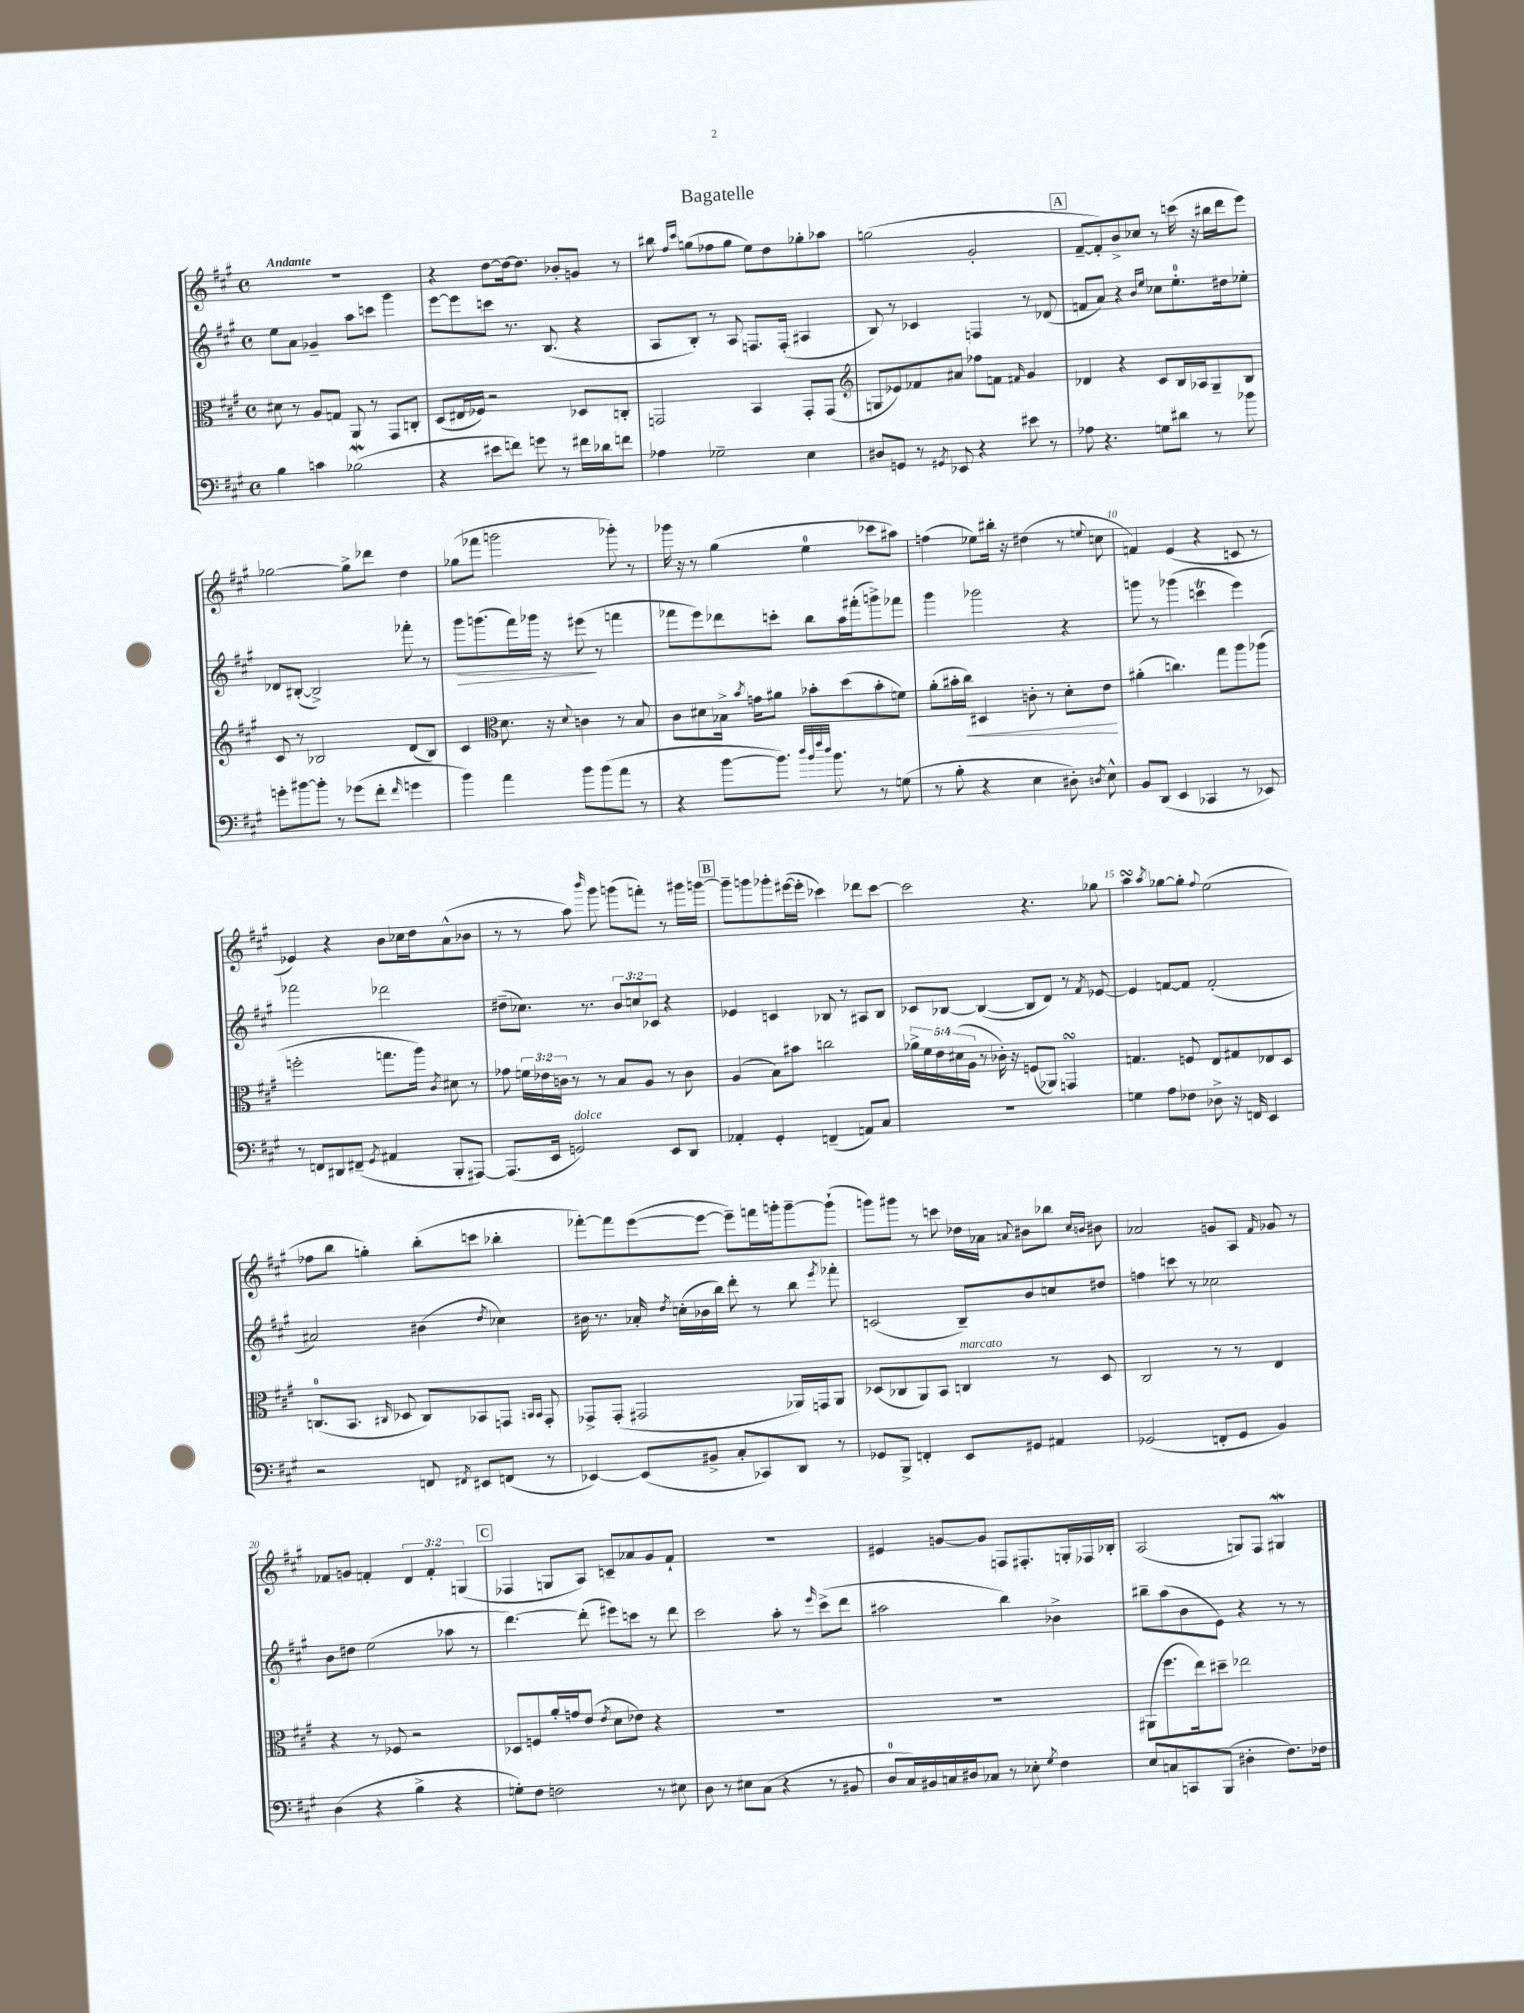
\header { title = "Bagatelle" }
<<
\new StaffGroup <<
\new Staff = "s0" {
    \clef treble \key a \major \defaultTimeSignature \time 4/4 \override Staff.TupletNumber.text = #tuplet-number::calc-fraction-text \tempo "Andante"
    \autoBeamOff R1 |
    r4 d''8[~ d''16~ d''8.] bes'8[-. g'8] r8 |
    bis''8 \grace { fis''16[ cis'''16] } g''8[( fes''8 g''8] e''8[) d''8 ges''8-. aes''8] |
    g''2( gis'2-. |
    \mark \markup { \box "A" } fis'8[~-- fis'8-.) b'8-> ces''8] r8 c'''16( r16 bis''16[ d'''16 e'''8]) |
    ges''2~ ges''8[-> des'''8] d''4 |
    ges''8[( fes'''8] g'''2 ges'''8-.) r8 |
    ges'''16 r16 r8 gis''4( e''4-0 ces'''8[ ais''8]) |
    f''4( ees''8[) bis''16]-. r16 dis''4( r8 \appoggiatura { e''8 } c''8 |
    f'4) e'4( r4 c'8 r8 |
    ees'4) r4 b'8[ ces''16 d''16 a'8-^( bes'8] |
    r8 r8 a''8) \grace { b'''16 } gis'''8 g'''8[( f'''8]-.) r8 gis'''16[ g'''16]~ |
    \mark \markup { \box "B" } g'''8[-- g'''8 ges'''8-. eis'''16~( eis'''16]-. ces'''4) des'''8[ ces'''8]~ |
    ces'''2 r4. ges''8 |
    a''4\turn \acciaccatura { a''8 } ges''8[~ ges''8]-. \appoggiatura { fis''8 } e''2( |
    fes''8[ b''8] g''4-.) b''8[-.( c'''8] bes''4-. |
    fes'''8[~-.) fes'''8 e'''8~( e'''8]~ e'''8[--) f'''16 g'''16-. g'''8~-- g'''8]-!( |
    g'''8[) gis'''8] r8 c'''8 des''16[ aes'16] \appoggiatura { a'8 } bis'8[ bes''8] \grace { cis''16[ b'16] } bis'8 |
    aes'2 g'8[ a8] \grace { fis'16 } ges'8 r8 |
    fes'8[ g'8] f'4-. \tuplet 3/2 { d'4 f'4-. g4( } |
    \mark \markup { \box "C" } fes4 g8[ a8]) c'8[-- aes'8 gis'8 fis'8]-! |
    R1 |
    eis'4 g'8[~ g'8] f8[ fis8.-. g16-. fes16 bes16]-. |
    a2( g8[) fis8] gis4\mordent \bar "|." |
}
\new Staff = "s1" {
    \clef treble \key a \major \defaultTimeSignature \time 4/4 \override Staff.TupletNumber.text = #tuplet-number::calc-fraction-text
    \autoBeamOff e''8[ a'8] ges'4-- a''8[ c'''8] gis'''4 |
    e'''8[~ e'''8 c'''8] r8. b8.( r4 |
    a8[ b8]-.) r8 a8 f8.[ f16]-.( ais4 |
    b8) r8 ces'4 f4 r8 des'8( |
    \mark \markup { \box "A" } f'8[ a'8]) r4 \grace { b'16[ e''16] } ces''8[ e''8.-0-. dis''16 ees''8]-. |
    des'8[ bis8]~-.( bis2->) fes'''8-. r8 |
    gis'''8[\> g'''8.( fis'''16) ges'''16] r16 eis'''8\!( r8 f'''4 |
    fes'''8[ e'''8) des'''8 c'''8]-. b''8[ a''16 fis'''16-.( g'''8->) fes'''8] |
    gis'''4 ges'''2 r4 |
    g'''8 r8 ges'''4( c'''4\trill e'''4) |
    fes'''2 des'''2 |
    dis''8[--( ces''8.]) r8. \tuplet 3/2 { b'8[ c''8 ces'8] } r4 |
    \mark \markup { \box "B" } ees'4 c'4 bes8 r8 ais8[ bes8] |
    ces'8[ bes8]~ bes4~( bes8[ d'8]) r8 \acciaccatura { fis'8 } ees'8~ |
    ees'4 f'8[~ f'8] f'2-.( |
    ais'2) bis'4( \acciaccatura { d''8 } ces''4) |
    bis'16 r8. aes'16-. \acciaccatura { d''8 } c''16[-.( bes'16 b''16]) d'''8-. r8 b''8 \acciaccatura { e'''8 } fes'''8-. |
    c'2( b8[--) b'8 c''8 dis''8] |
    f''4 c'''8 r8 ces''2 |
    b'8[ dis''8] e''2( aes''8 r8 |
    \mark \markup { \box "C" } d'''4.~) d'''8-.( eis'''8[) c'''8] r8 d'''8 |
    cis'''2 a''8-. r8 \grace { e'''16 } cis'''8[->( d'''8] |
    ais''2 b''4) bes'4-> |
    bis''8[-- a''8( b'8 e'8]) r4 r8 r8 \bar "|." |
}
\new Staff = "s2" {
    \clef alto \key a \major \defaultTimeSignature \time 4/4 \override Staff.TupletNumber.text = #tuplet-number::calc-fraction-text
    \autoBeamOff dis'8 r8 a8[ g8] a,8 r8 gis,8[ c8]-. |
    d8[( eis16 fes16]) r2 des8[ c8]-. |
    g,2 b,4 g,8[-. g,8]( |
    \clef treble g8[ ees'8) fes'8 ais'8] fes''8[ f'8] \grace { fis'16 } gis'4 |
    \mark \markup { \box "A" } des'4 r4 cis'8[ b16 aes16 gis8-- b8] |
    cis'8 r8 bes2 d'8[( bes8]) |
    cis'4 \clef alto d'8. r16 \appoggiatura { d'8 } c'4 r8 b8 |
    cis'8[ dis'8 bes16]-> \acciaccatura { b'8 } g'16[ ais'8] bes'8[-. d''8( bes'8-. f'8]) |
    a'8[-.( bis'16-. cis''16]\<) dis4 c'8-. r8 d'8[-. e'8]\! |
    ais'4-.( c''4.) gis''8[ a''8 aes''8]( |
    f''2-. g''8.[ a''16]) \acciaccatura { cis'8 } dis'8 r8 |
    ges'8 \tuplet 3/2 { f'16[ ees'16 c'16] } r8 r8 b8[ a8] r8 c'8 |
    \mark \markup { \box "B" } a4( b8[) bis'8] c''2 |
    \tuplet 5/4 { aes'16[-> fis'16 e'16 dis'16( a16] } r8 ces'16-.) r16 f8[( aes,8]) g,4\turn |
    g4. f8 e8[ gis8 ees8 d8] |
    c8.[-0( b,8.] \grace { cis16 } des8 cis8[) bes,8 g,8] \grace { b,16[ b,16] } g,8-. |
    ges,8[-> ges,8]-.( gis,2 aes,16[) g,16 aes,8] |
    des8[( ces8 a,8) b,8] c4^\markup { \italic "marcato" } r8 des8 |
    cis2 r8 r8 e4 |
    r4 r8 fes8 r2 |
    \mark \markup { \box "C" } des8[ f8 a'16-. g'16 e'8]( \acciaccatura { e'8 } d'8[ ees'8]) r4 |
    R1 |
    R1 |
    ais,8[( fis''8. e''16) dis''8]-- ees''2 \bar "|." |
}
\new Staff = "s3" {
    \clef bass \key a \major \defaultTimeSignature \time 4/4
    \autoBeamOff b4 c'4 bes2\mordent( |
    r4 eis'8[ f'8]) g'8 r8 fis'16[ des'16 f'8] |
    aes4 ges2-- e4 |
    dis8[ g,8] r8 \acciaccatura { gis,8 } ees,8 r4 eis'8 r8 |
    \mark \markup { \box "A" } aes8 r4. g8[ dis'8] r8 bes'8 |
    g'8[-. bis'8~ bis'8]-. r8 ges'8[( fis'8]-. \grace { fis'16 } g'4 |
    b'4) a'4 b'8[ b'8( a'8] r8 |
    r4 b'8[~ b'8.]) \grace { d''32[ b'32 fis''32 d''32] } b'8. r8 g8( |
    r8 b8-. r4 e4 dis8-.) \acciaccatura { d8 } e8-^ |
    b,8[ d,8]( e,4 ces,4 r8 ees,8) |
    r8 f,8[ dis,8 fis,8]--( \acciaccatura { gis,8 } ais,4 b,,8[-. ais,,8]~) |
    ais,,8.[( e,16] g,2^\markup { \italic "dolce" }) e,8[ d,8] |
    \mark \markup { \box "B" } aes,4-. gis,4-. f,4--( a,8[) cis8] |
    R1 |
    g4 a8[ fes8] des8-> r16 f,16 e,4 |
    r2 f,8 \acciaccatura { fis,8 } eis,8[ f,8]( r8 |
    ees,4~) ees,8[( bis,8]-> cis8[-. ces,8) d,8] r8 |
    ges,8[ b,,8]-> f,4-. e,8[ gis,8] ais,4 |
    ges,2( f,8[-. ges,8] b,4) |
    d4( r4 b4-> r4 |
    \mark \markup { \box "C" } g8[-.) fis8] f2 r8 eis8 |
    d8 r8 eis8[ cis8]( r4 r8 bis,8 |
    d8[-0 cis16) bis,16 c16 dis16 ces8] r8 ees8-. \acciaccatura { gis8 } fis4 |
    e8[ c8 c,8 b,,8]( dis4-. fis8.[) fes16] \bar "|." |
}
>>
>>
\layout { \context { \Score \override BarNumber.break-visibility = ##(#f #t #t) barNumberVisibility = #(every-nth-bar-number-visible 5) } }
